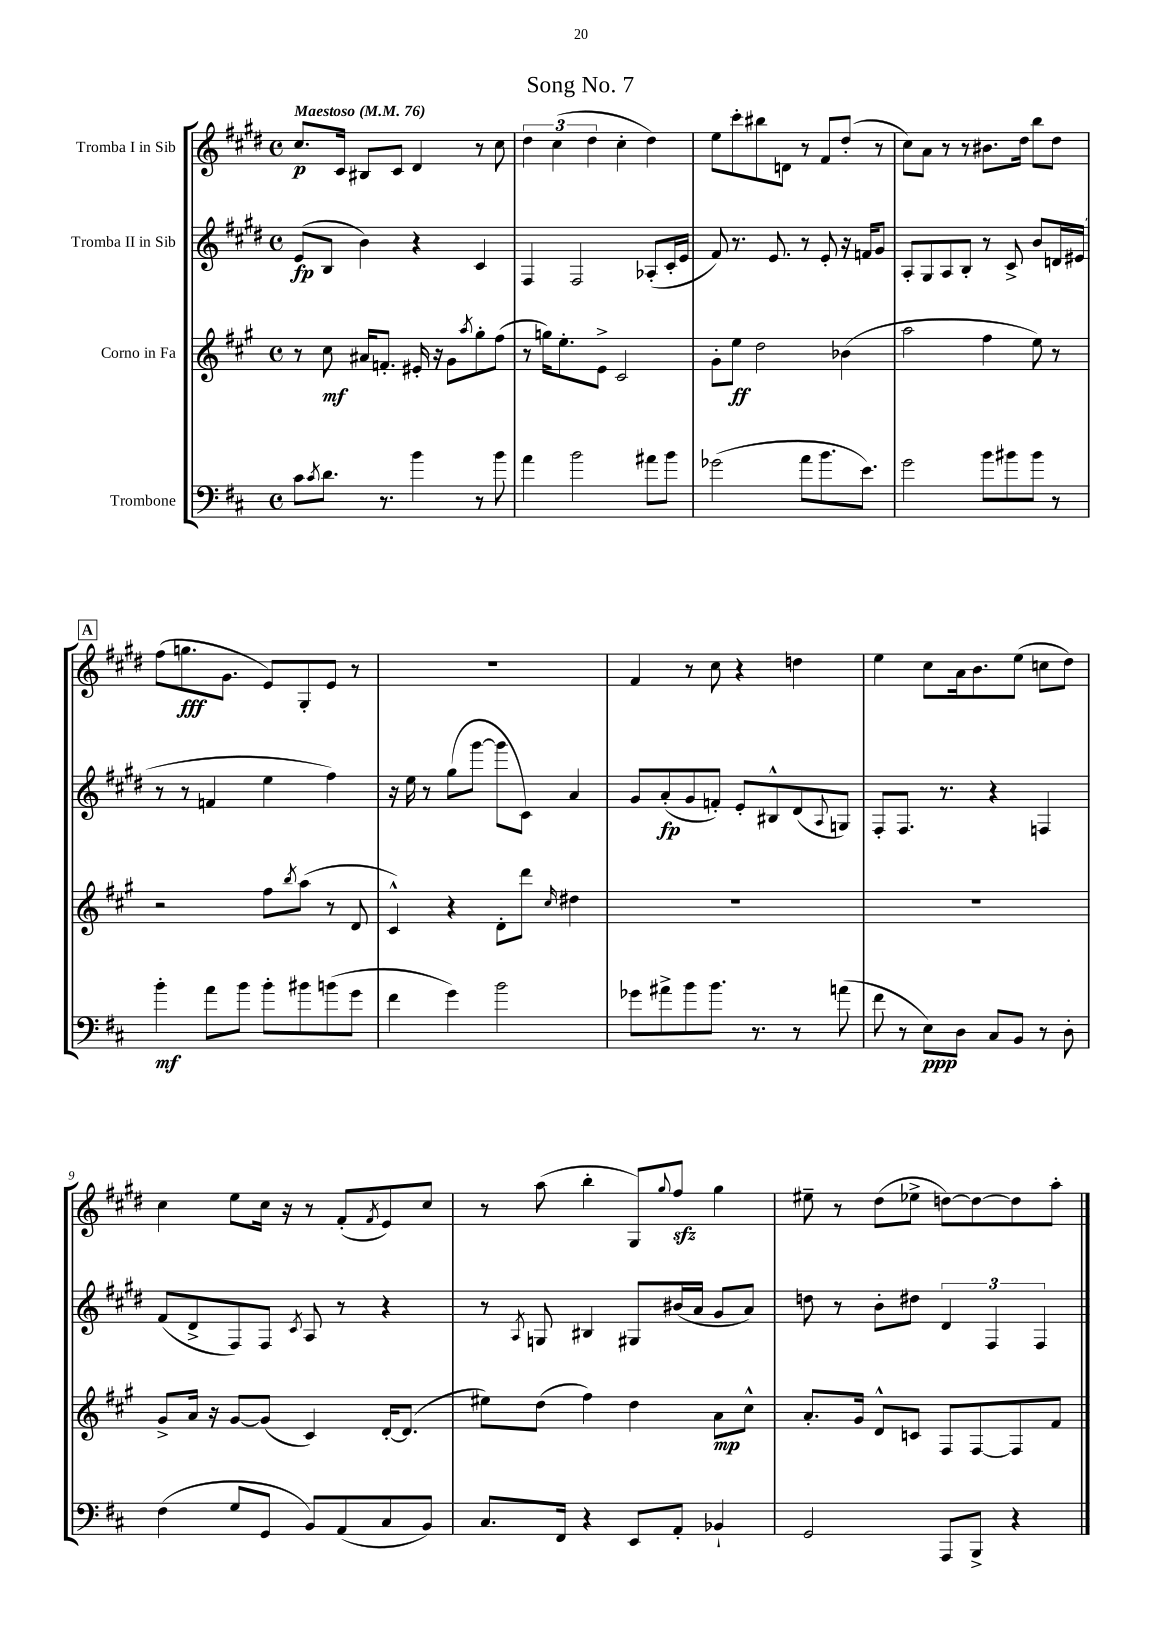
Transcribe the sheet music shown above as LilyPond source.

\header { title = "Song No. 7" }
<<
\new StaffGroup <<
\new Staff = "s0" \with { instrumentName = "Tromba I in Sib" } {
    \clef treble \key e \major \defaultTimeSignature \time 4/4 \tempo "Maestoso" 4 = 76
    cis''8.\p cis'16 bis8 cis'8 dis'4 r8 cis''8 |
    \tuplet 3/2 { dis''4 cis''4( dis''4 } cis''4-. dis''4) |
    e''8 cis'''8-. bis''8 d'8 r8 fis'8 dis''8-.( r8 |
    cis''8) a'8 r8 r8 bis'8. dis''16 b''8 dis''8 |
    \mark \markup { \box "A" } fis''8( g''8.\fff gis'8. e'8) gis8-. e'8 r8 |
    R1 |
    fis'4 r8 cis''8 r4 d''4 |
    e''4 cis''8 a'16 b'8. e''8( c''8 dis''8) |
    cis''4 e''8 cis''16 r16 r8 fis'8-.( \acciaccatura { fis'8 } e'8) cis''8 |
    r8 a''8( b''4-. gis8) \appoggiatura { gis''8 } fis''8\sfz gis''4 |
    eis''8-- r8 dis''8( ees''8-> d''8~) d''8~ d''8 a''8-. \bar "|." |
}
\new Staff = "s1" \with { instrumentName = "Tromba II in Sib" } {
    \clef treble \key e \major \defaultTimeSignature \time 4/4
    e'8\fp( b8 b'4) r4 cis'4 |
    fis4 fis2 aes8-.( cis'16-. e'16 |
    fis'8) r8. e'8. r8 e'8-. r16 f'16 gis'8 |
    a8-. gis8 a8 b8-. r8 cis'8-> b'8 d'16 eis'16( |
    \mark \markup { \box "A" } r8 r8 f'4 e''4 fis''4) |
    r16 e''16 r8 gis''8( gis'''8~ gis'''8 cis'8) a'4 |
    gis'8 a'8-.\fp( gis'8 f'8-.) e'8-. bis8-^ dis'8( \appoggiatura { a8 } g8) |
    fis8-. fis8. r8. r4 f4 |
    fis'8( dis'8-> fis8) fis8 \acciaccatura { cis'8 } a8 r8 r4 |
    r8 \acciaccatura { a8 } g8 bis4 gis8 bis'16( a'16 gis'8 a'8) |
    d''8 r8 b'8-. dis''8 \tuplet 3/2 { dis'4 fis4 fis4 } \bar "|." |
}
\new Staff = "s2" \with { instrumentName = "Corno in Fa" } {
    \clef treble \key a \major \defaultTimeSignature \time 4/4
    r8 cis''8\mf ais'16 f'8.-. eis'16-. r16 gis'8 \acciaccatura { a''8 } gis''8-. fis''8( |
    r8 g''16) e''8.-. e'8-> cis'2 |
    gis'8-. e''8\ff d''2 bes'4( |
    a''2 fis''4 e''8) r8 |
    \mark \markup { \box "A" } r2 fis''8 \acciaccatura { b''8 } a''8( r8 d'8 |
    cis'4-^) r4 d'8-. d'''8 \grace { cis''16 } dis''4 |
    R1 |
    R1 |
    gis'8-> a'16 r16 gis'8~ gis'8( cis'4) d'16~-. d'8.( |
    eis''8) d''8( fis''4) d''4 a'8\mp cis''8-^ |
    a'8.-. gis'16 d'8-^ c'8 fis8 fis8~ fis8 fis'8 \bar "|." |
}
\new Staff = "s3" \with { instrumentName = "Trombone" } {
    \clef bass \key d \major \defaultTimeSignature \time 4/4
    cis'8 \acciaccatura { cis'8 } d'8. r8. b'4 r8 b'8 |
    a'4 b'2 ais'8 b'8 |
    ges'2( a'8 b'8. e'8.) |
    g'2 b'8 bis'8 bis'8 r8 |
    \mark \markup { \box "A" } b'4-.\mf a'8 b'8 b'8-. bis'8 b'8( g'8 |
    fis'4 g'4) b'2 |
    ges'8 ais'8-> b'8 b'8. r8. r8 a'8( |
    fis'8 r8 e8\ppp) d8 cis8 b,8 r8 d8-. |
    fis4( g8 g,8 b,8) a,8( cis8 b,8) |
    cis8. fis,16 r4 e,8 a,8-. bes,4-! |
    g,2 a,,8 b,,8-> r4 \bar "|." |
}
>>
>>
